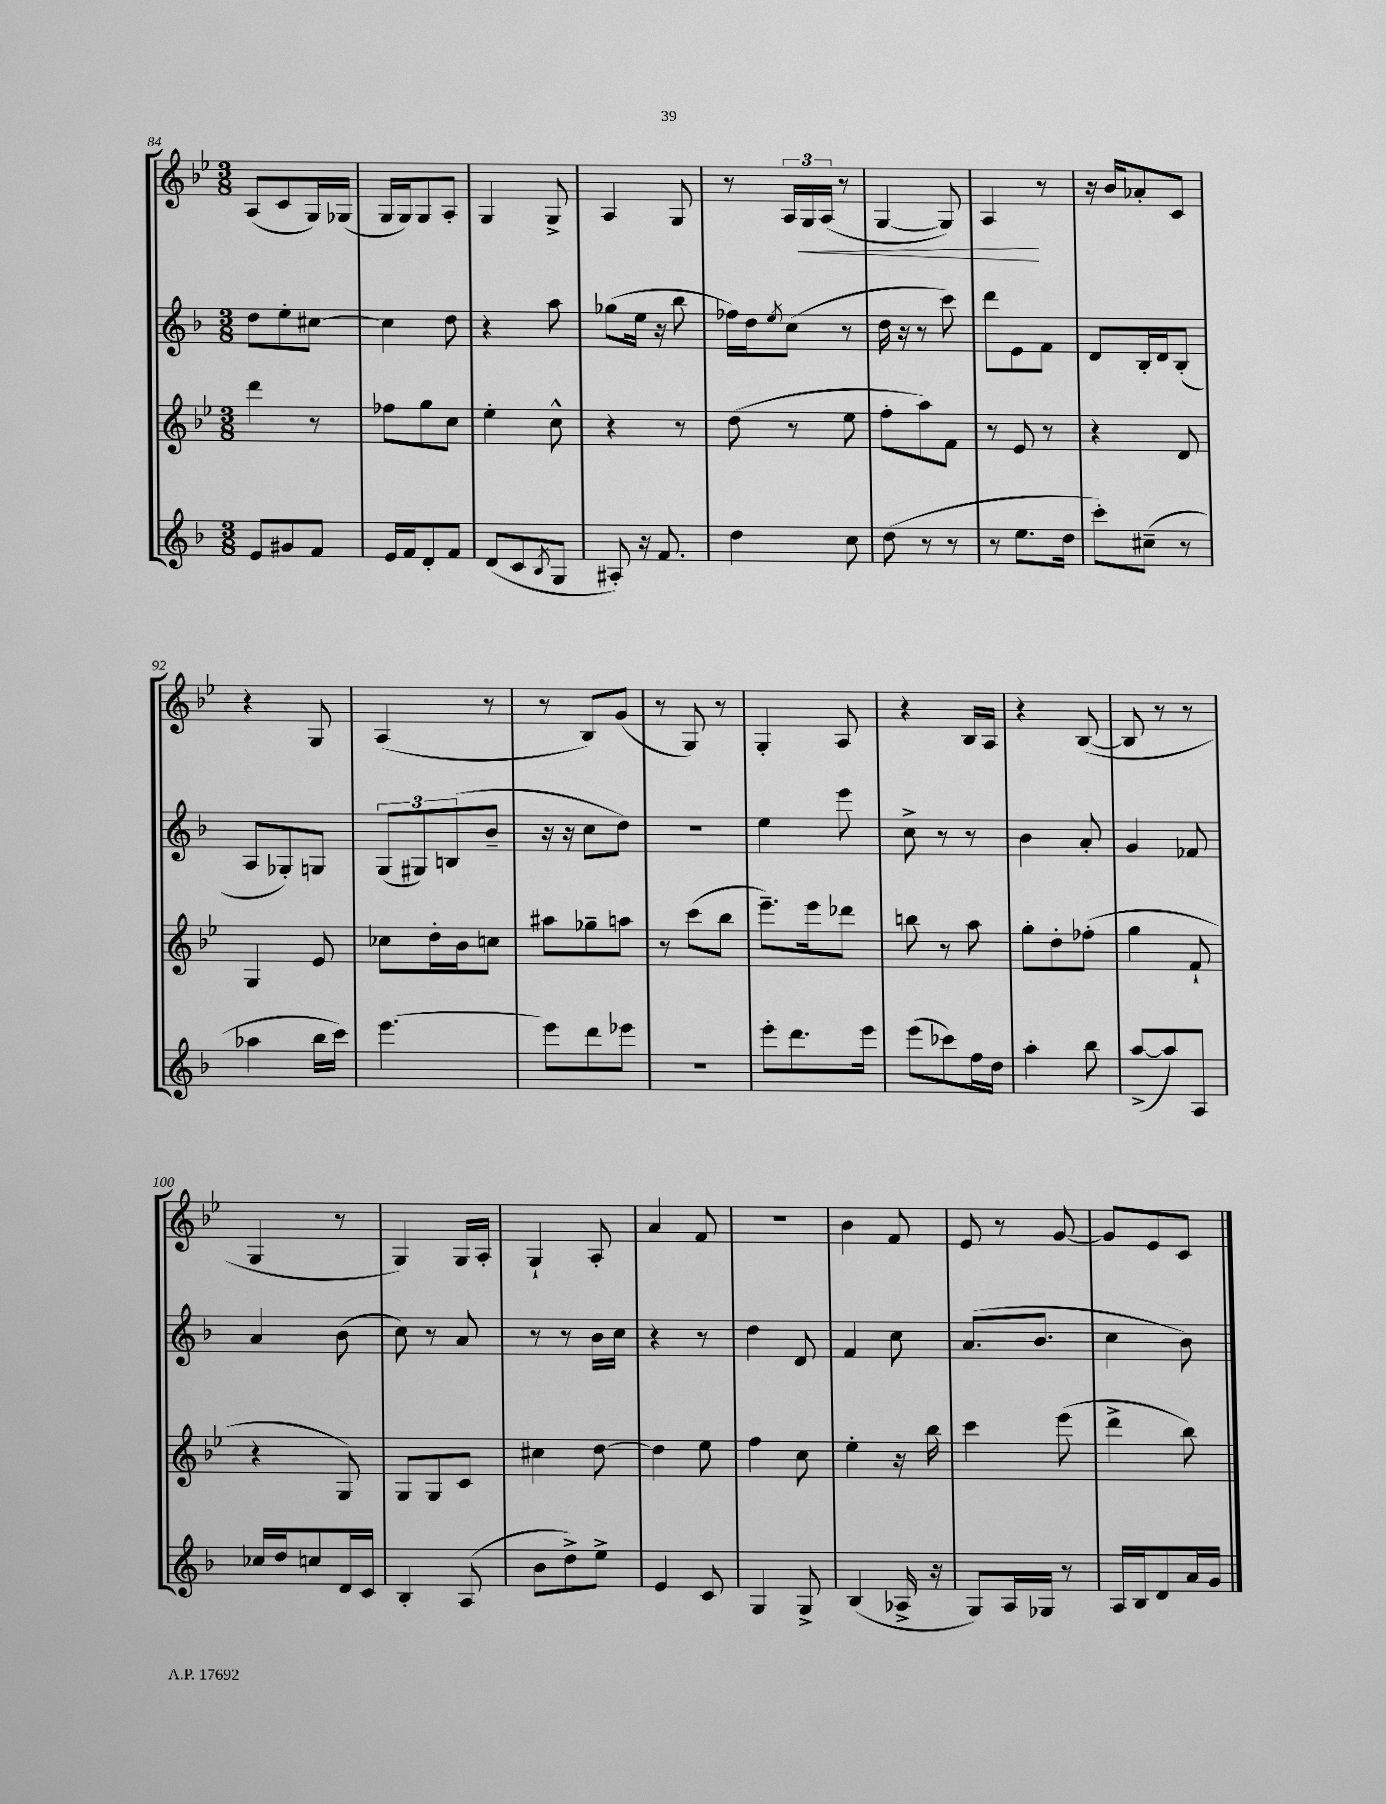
<<
\new StaffGroup <<
\new Staff = "s0" {
    \clef treble \key bes \major \numericTimeSignature \time 3/8
    a8( c'8 g16) ges16( |
    g16 g16) g8 a8-. |
    g4 g8-> |
    a4 g8 |
    r8 \tuplet 3/2 { a16 g16\< a16( } r8 |
    g4~ g8) |
    a4\! r8 |
    r16 bes'16 aes'8-. c'8 |
    r4 g8 |
    a4( r8 |
    r8 bes8) g'8( |
    r8 g8) r8 |
    g4-. a8 |
    r4 bes16 a16 |
    r4 bes8~( |
    bes8 r8 r8 |
    g4 r8 |
    g4) g16 a16-. |
    g4-! a8-. |
    a'4 f'8 |
    R4. |
    bes'4 f'8 |
    ees'8 r8 g'8~ |
    g'8 ees'8 c'8 \bar "|." |
}
\new Staff = "s1" {
    \clef treble \key f \major \numericTimeSignature \time 3/8
    d''8 e''8-. cis''8~ |
    cis''4 d''8 |
    r4 a''8 |
    ges''8( e''16 r16 bes''8 |
    fes''16) d''16 \acciaccatura { e''8 } c''8( r8 |
    d''16 r16 r8 c'''8) |
    d'''8 e'8 f'8 |
    d'8 bes16-. d'16 bes8-.( |
    a8 ges8-.) g8 |
    \tuplet 3/2 { g8( gis8) b8( } bes'8-- |
    r16 r16 c''8 d''8) |
    R4. |
    e''4 e'''8 |
    c''8-> r8 r8 |
    bes'4 a'8-. |
    g'4 fes'8 |
    a'4 bes'8( |
    c''8) r8 a'8 |
    r8 r8 bes'16 c''16 |
    r4 r8 |
    d''4 d'8 |
    f'4 c''8 |
    a'8.( bes'8. |
    c''4 bes'8) \bar "|." |
}
\new Staff = "s2" {
    \clef treble \key bes \major \numericTimeSignature \time 3/8
    d'''4 r8 |
    fes''8 g''8 c''8 |
    ees''4-. c''8-^ |
    r4 r8 |
    d''8( r8 ees''8 |
    f''8-. a''8) f'8 |
    r8 ees'8 r8 |
    r4 d'8 |
    g4 ees'8 |
    ces''8 d''16-. bes'16 c''8 |
    ais''8 ges''8-- a''8 |
    r8 c'''8( bes''8 |
    ees'''8.--) ees'''16 des'''8 |
    b''8 r8 a''8 |
    g''8-. d''8-. fes''8-.( |
    g''4 f'8-! |
    r4 g8) |
    g8 g8 c'8 |
    cis''4 d''8~ |
    d''4 ees''8 |
    f''4 c''8 |
    ees''4-. r16 bes''16 |
    c'''4 ees'''8( |
    d'''4-> bes''8) \bar "|." |
}
\new Staff = "s3" {
    \clef treble \key f \major \numericTimeSignature \time 3/8
    e'8 gis'8 f'8 |
    e'16 f'16 d'8-. f'8 |
    d'8( c'8 \acciaccatura { bes8 } g8 |
    ais8-.) r16 f'8. |
    d''4 c''8 |
    d''8( r8 r8 |
    r8 e''8. d''16 |
    c'''8-.) cis''8--( r8 |
    aes''4 bes''16 c'''16) |
    e'''4.~ |
    e'''8 d'''8 ees'''8 |
    R4. |
    e'''8-. d'''8. e'''16 |
    e'''8( ces'''8) f''16 d''16 |
    a''4-. bes''8 |
    a''8~->( a''8) a8 |
    ces''16 d''16 c''8 d'16 c'16 |
    bes4-. a8( |
    bes'8 d''8->) e''8-> |
    e'4 c'8 |
    g4 g8-> |
    bes4( aes16-> r16 |
    g8) a16 ges16 r8 |
    a16 bes16 d'8 a'16 g'16 \bar "|." |
}
>>
>>
\layout { \context { \Score currentBarNumber = #84 } }
